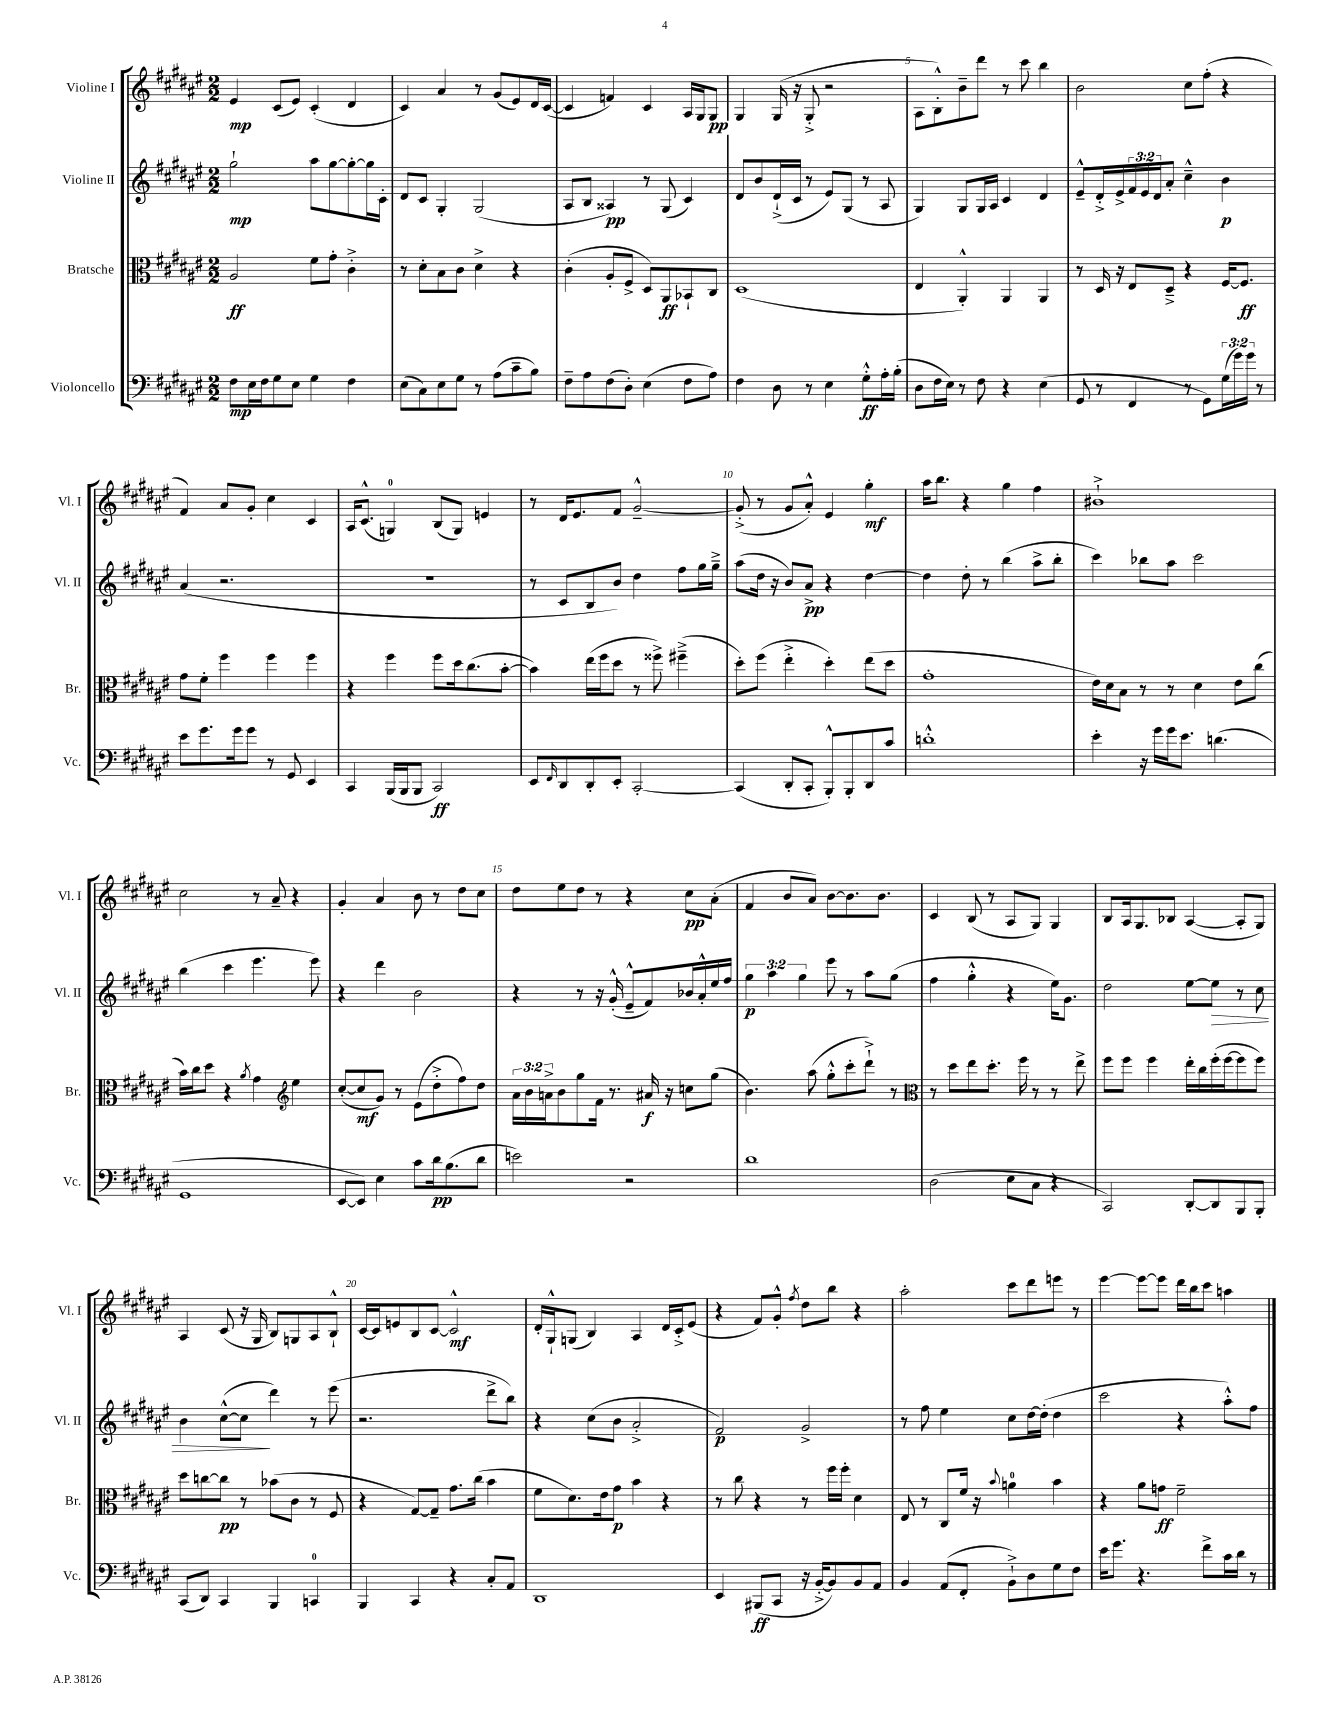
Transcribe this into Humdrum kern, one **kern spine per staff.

**kern	**dynam	**kern	**dynam	**kern	**dynam	**kern	**dynam
*part4	*part4	*part3	*part3	*part2	*part2	*part1	*part1
*staff4	*staff4	*staff3	*staff3	*staff2	*staff2	*staff1	*staff1
*I"Violoncello	*	*I"Bratsche	*	*I"Violine II	*	*I"Violine I	*
*I'Vc.	*	*I'Br.	*	*I'Vl. II	*	*I'Vl. I	*
*clefF4	*	*clefC3	*	*clefG2	*	*clefG2	*
*k[f#c#g#d#a#e#]	*	*k[f#c#g#d#a#e#]	*	*k[f#c#g#d#a#e#]	*	*k[f#c#g#d#a#e#]	*
*M2/2	*	*M2/2	*	*M2/2	*	*M2/2	*
=1	=1	=1	=1	=1	=1	=1	=1
8F#\L	mp	2A#/	ff	2gg#`\	mp	4e#/	mp
16E#\L	.	.	.	.	.	.	.
16F#\J	.	.	.	.	.	.	.
8G#\	.	.	.	.	.	(8c#/L	.
8E#\J	.	.	.	.	.	8e#/J)	.
4G#\	.	8f#\L	.	8aa#\L	.	(4c#'/	.
.	.	8g#'\J	.	[8gg#\	.	.	.
4F#\	.	4c#'^\	.	8gg#'\_	.	4d#/	.
.	.	.	.	16gg#\L]	.	.	.
.	.	.	.	16c#'\JJ	.	.	.
=2	=2	=2	=2	=2	=2	=2	=2
(8E#\L	.	8r	.	8d#/L	.	4c#/)	.
8C#\)	.	8d#'\L	.	8c#/J	.	.	.
8E#\	.	8B\	.	4G#'/	.	4a#/	.
8G#\J	.	8c#\J	.	.	.	.	.
8r	.	4d#^\	.	(2G#/	.	8r	.
(8A#\L	.	.	.	.	.	(8g#/L	.
8c#~\	.	4r	.	.	.	8e#/)	.
8B\J)	.	.	.	.	.	16d#/L	.
.	.	.	.	.	.	([16c#/JJ	.
=3	=3	=3	=3	=3	=3	=3	=3
8F#~\L	.	(4c#'\	.	8A#/L	.	4c#/]	.
8A#\	.	.	.	8B/J	.	.	.
(8F#\	.	8A#'/L	.	4A##X/)	pp	4fn/)	.
8D#'\J)	.	8F#^/J	.	.	.	.	.
(4E#\	.	8D#/L)	.	8r	.	4c#/	.
.	.	8AA#/	ff	(8G#/	.	.	.
8F#\L	.	8BB-X`/	.	4c#/)	.	16A#/LL	.
.	.	.	.	.	.	16G#/J	.
8A#\J)	.	8C#/J	.	.	.	8G#/J	pp
=4	=4	=4	=4	=4	=4	=4	=4
4F#\	.	(1D#	.	8d#/L	.	4G#/	.
.	.	.	.	8b/	.	.	.
8D#\	.	.	.	(16d#`^/L	.	(16G#/	.
.	.	.	.	16c#/JJ	.	16r	.
8r	.	.	.	8r	.	8G#'^/	.
4E#\	.	.	.	8e#/L)	.	2r	.
.	.	.	.	(8G#/J	.	.	.
8G#'^^\L	ff	.	.	8r	.	.	.
16A#'\L	.	.	.	8A#/	.	.	.
(16B'\JJ	.	.	.	.	.	.	.
=5	=5	=5	=5	=5	=5	=5	=5
8D#\L	.	4E#/	.	4G#/)	.	8A#\L	.
16F#\L	.	.	.	.	.	8B'^^\)	.
16E#\JJ)	.	.	.	.	.	.	.
8r	.	4AA#'^^/)	.	8G#/L	.	8b~\	.
8F#\	.	.	.	16G#/L	.	8ddd#\J	.
.	.	.	.	16A#/JJ	.	.	.
4r	.	4AA#/	.	4c#/	.	8r	.
.	.	.	.	.	.	8ccc#\	.
(4E#\	.	4AA#/	.	4d#/	.	4bb\	.
=6	=6	=6	=6	=6	=6	=6	=6
8GG#/	.	8r	.	8e#~^^/L	.	2b\	.
8r	.	16D#/	.	16d#'^/L	.	.	.
.	.	16r	.	16e#^/	.	.	.
4FF#/	.	8E#/L	.	24f#/	.	.	.
.	.	.	.	24e#/	.	.	.
.	.	.	.	24d#/J	.	.	.
.	.	8D#~^/J	.	8a#'/J	.	.	.
8r	.	4r	.	4cc#~^^\	.	8cc#\L	.
8GG#\L)	.	.	.	.	.	(8ff#'\J	.
(24G#\L	.	[16F#/KL	.	4b\	p	4r	.
24g#\)	.	.	.	.	.	.	.
.	.	8.F#/J]	ff	.	.	.	.
24g#\JJ	.	.	.	.	.	.	.
8r	.	.	.	.	.	.	.
!!LO:LB:g=z
=7	=7	=7	=7	=7	=7	=7	=7
8e#\L	.	8g#\L	.	(4a#/	.	4f#/)	.
8.g#\	.	8f#'\J	.	.	.	.	.
.	.	4ff#\	.	2.r	.	8a#/L	.
16g#\k	.	.	.	.	.	.	.
8g#\J	.	.	.	.	.	8g#'/J	.
8r	.	4ff#\	.	.	.	4cc#\	.
8GG#/	.	.	.	.	.	.	.
4EE#/	.	4ff#\	.	.	.	4c#/	.
=8	=8	=8	=8	=8	=8	=8	=8
4CC#/	.	4r	.	1r	.	16A#/KL	.
.	.	.	.	.	.	(8.c#^^/J	.
(16BBB/LL	.	4ff#\	.	.	.	4Gn/)	.
16BBB/J	.	.	.	.	.	.	.
8BBB/J	.	.	.	.	.	.	.
2CC#/)	ff	8ff#\L	.	.	.	(8B/L	.
.	.	16dd#\k	.	.	.	8G/J)	.
.	.	(8.cc#\	.	.	.	.	.
.	.	.	.	.	.	4en/	.
.	.	[8b'\J	.	.	.	.	.
=9	=9	=9	=9	=9	=9	=9	=9
8EE#/L	.	4b\])	.	8r	.	8r	.
16qqFF#/	.	.	.	.	.	.	.
8DD#/	.	.	.	8c#/L	.	16d#/KL	.
.	.	.	.	.	.	8.e#/	.
8DD#'/	.	(16ee#\LL	.	8B/	.	.	.
.	.	16ff#\J	.	.	.	.	.
8EE#'/J	.	8dd#\J	.	8b/J)	.	8f#/J	.
[2CC#'/	.	8r	.	4dd#\	.	[2g#~^^/	.
.	.	8ff##X^\)	.	.	.	.	.
.	.	(4ff#X~^\	.	8ff#\L	.	.	.
.	.	.	.	16gg#\L	.	.	.
.	.	.	.	16gg#~^\JJ	.	.	.
=10	=10	=10	=10	=10	=10	=10	=10
(4CC#/]	.	8dd#'\L)	.	(8aa#\L	.	(8g#'^/]	.
.	.	(8ff#\J	.	16dd#\Jk	.	8r	.
.	.	.	.	16r	.	.	.
8DD#'/L	.	4ee#'^\	.	8b/L)	.	8g#/L	.
8CC#'/J	.	.	.	8a#^/J	pp	8a#'^^/J)	.
8BBB'^^/L)	.	4dd#'\)	.	4r	.	4e#/	.
8BBB'/	.	.	.	.	.	.	.
8DD#/	.	(8ee#\L	.	[4dd#\	.	4gg#'\	mf
8c#/J	.	8dd#\J	.	.	.	.	.
=11	=11	=11	=11	=11	=11	=11	=11
1dn'^^	.	1g#'	.	4dd#\]	.	16aa#\KL	.
.	.	.	.	.	.	8.bb\J	.
.	.	.	.	8dd#'\	.	4r	.
.	.	.	.	8r	.	.	.
.	.	.	.	(4bb\	.	4gg#\	.
.	.	.	.	8aa#^\L	.	4ff#\	.
.	.	.	.	8bb'\J	.	.	.
=12	=12	=12	=12	=12	=12	=12	=12
4e#'\	.	16e#\LL)	.	4ccc#\)	.	1b#X`^	.
.	.	16d#\J	.	.	.	.	.
.	.	8B\J	.	.	.	.	.
16r	.	8r	.	8bb-X\L	.	.	.
16g#\LL	.	.	.	.	.	.	.
16g#\J	.	8r	.	8aa#\J	.	.	.
8.e#\J	.	.	.	.	.	.	.
.	.	4d#\	.	2ccc#\	.	.	.
(4.dn\	.	.	.	.	.	.	.
.	.	8e#\L	.	.	.	.	.
.	.	(8cc#\J	.	.	.	.	.
!!LO:LB:g=z
=13	=13	=13	=13	=13	=13	=13	=13
1GG#	.	16b\LL)	.	(4bb\	.	2cc#\	.
.	.	16cc#\J	.	.	.	.	.
.	.	8dd#\J	.	.	.	.	.
.	.	4r	.	4ccc#\	.	.	.
.	.	8qa#/	.	.	.	.	.
.	.	4g#\	.	4.eee#\	.	8r	.
.	.	.	.	.	.	8a#~/	.
*	*	*clefG2	*	*	*	*	*
.	.	4ee#\	.	.	.	4r	.
.	.	.	.	8eee#\)	.	.	.
=14	=14	=14	=14	=14	=14	=14	=14
[8EE#/L	.	([8cc#'/L	.	4r	.	4g#'/	.
8EE#/J])	.	8cc#/]	mf	.	.	.	.
4E#\	.	8g#/J)	.	4ddd#\	.	4a#/	.
.	.	8r	.	.	.	.	.
8c#\L	.	(8e#\L	.	2b\	.	8b\	.
16d#\k	pp	8dd#'^\	.	.	.	8r	.
(8.B\	.	.	.	.	.	.	.
.	.	8ff#\)	.	.	.	8dd#\L	.
8d#\J	.	8dd#\J	.	.	.	8cc#\J	.
=15	=15	=15	=15	=15	=15	=15	=15
2en\)	.	24a#\LL	.	4r	.	8dd#\L	.
.	.	24b\	.	.	.	.	.
.	.	24an^\J	.	.	.	.	.
.	.	8b\	.	.	.	8ee#\	.
.	.	8gg#\	.	8r	.	8dd#\J	.
.	.	16f#\Jk	.	16r	.	8r	.
.	.	8.r	.	(16g#'^^/	.	.	.
2r	.	.	.	8e#~^^/L	.	4r	.
.	.	16a#X/	f	8f#/)	.	.	.
.	.	16r	.	.	.	.	.
.	.	8ccn\L	.	16b-X/L	.	8cc#\L	pp
.	.	.	.	16a#'^^/	.	.	.
.	.	(8gg#\J	.	16ee#/	.	(8a#'\J	.
.	.	.	.	16ff#/JJ	.	.	.
=16	=16	=16	=16	=16	=16	=16	=16
1d#	.	4.b\)	.	6gg#\	p	4f#/	.
.	.	.	.	6aa#\	.	.	.
.	.	.	.	.	.	8b/L	.
.	.	.	.	6gg#\	.	.	.
.	.	(8aa#\	.	.	.	8a#/J)	.
.	.	8gg#'^^\L	.	8eee#\	.	[8b\L	.
.	.	8ccc#'\	.	8r	.	8.b\]	.
.	.	8ddd#`^\J)	.	8aa#\L	.	.	.
.	.	.	.	.	.	8.b\J	.
.	.	8r	.	(8gg#\J	.	.	.
=17	=17	=17	=17	=17	=17	=17	=17
*	*	*clefC3	*	*	*	*	*
(2D#\	.	8r	.	4ff#\	.	4c#/	.
.	.	8dd#\L	.	.	.	.	.
.	.	8ee#\	.	4gg#'^^\	.	(8B/	.
.	.	8.dd#'\J	.	.	.	8r	.
8E#\L	.	.	.	4r	.	8A#/L	.
.	.	16ff#\	.	.	.	.	.
8C#\J	.	8r	.	.	.	8G#/J)	.
4r	.	8r	.	16ee#\KL)	.	4G#/	.
.	.	.	.	8.g#\J	.	.	.
.	.	8ee#^\	.	.	.	.	.
=18	=18	=18	=18	=18	=18	=18	=18
2CC#/)	.	8ff#\L	.	2dd#\	.	8B/L	.
.	.	8ff#\J	.	.	.	16A#/k	.
.	.	.	.	.	.	8.G#/	.
.	.	4ff#\	.	.	.	.	.
.	.	.	.	.	.	8B-X/J	.
[8DD#'/L	.	16ee#'\LL	.	[8ee#\L	.	([4A#/	.
.	.	16cc#\	.	.	.	.	.
!	!	!	!	!	!LO:HP:b	!	!
8DD#/]	.	(16ff#'\	.	8ee#\J]	>	.	.
.	.	[16ff#\J	.	.	.	.	.
8BBB/	.	8ff#\]	.	8r	.	8A#'/L]	.
8BBB'/J	.	8ff#\J)	.	8cc#\	.	8G#/J)	.
!!LO:LB:g=z
=19	=19	=19	=19	=19	=19	=19	=19
(8CC#/L	.	8dd#\L	.	4b\	.	4A#/	.
8DD#/J)	.	[8ccn\	.	.	.	.	.
4CC#/	.	8cc\J]	pp	([8cc#^^\L	.	(8c#/	.
.	.	8r	.	8cc#\J]	.	16r	.
.	.	.	.	.	.	16G#/	.
4BBB/	.	(8b-X\L	.	4ddd#\)	]	8B/L)	.
.	.	8c#\J	.	.	.	8Gn/	.
4CCn/	.	8r	.	8r	.	8A#/	.
.	.	8F#/	.	(8eee#\	.	8B`^^/J	.
=20	=20	=20	=20	=20	=20	=20	=20
4BBB/	.	4r	.	2.r	.	[16c#/LL	.
.	.	.	.	.	.	16c#/J]	.
.	.	.	.	.	.	8en/	.
4CC#/	.	[8G#/L)	.	.	.	8B/	.
.	.	8G#~/J]	.	.	.	[8c#/J	.
4r	.	8.g#\L	.	.	.	2c#^^/]	mf
.	.	(16cc#\Jk	.	.	.	.	.
8C#'/L	.	4b\	.	8ddd#^\L	.	.	.
8AA#/J	.	.	.	8bb\J)	.	.	.
=21	=21	=21	=21	=21	=21	=21	=21
1DD#	.	8f#\L	.	4r	.	16d#'/LL	.
.	.	.	.	.	.	16G#`^^/J	.
.	.	8.d#\)	.	.	.	(8Gn/J	.
.	.	.	.	(8cc#\L	.	4B/)	.
.	.	16e#\k	.	.	.	.	.
.	.	8g#\J	p	8b\J	.	.	.
.	.	4b\	.	2a#'^/	.	4A#/	.
.	.	4r	.	.	.	16d#/LL	.
.	.	.	.	.	.	16c#'^/J	.
.	.	.	.	.	.	(8e#/J	.
=22	=22	=22	=22	=22	=22	=22	=22
4EE#/	.	8r	.	2f#/)	p	4r	.
.	.	8cc#\	.	.	.	.	.
(8BBB#X/L	ff	4r	.	.	.	8f#/L)	.
8CC#/J	.	.	.	.	.	8g#'^^/J	.
.	.	.	.	.	.	8qff#/	.
16r	.	8r	.	2g#^/	.	8dd#\L	.
[16BB'^/KL	.	.	.	.	.	.	.
8BB/])	.	16ff#\LL	.	.	.	8bb\J	.
.	.	16ff#'\JJ	.	.	.	.	.
8BB/	.	4d#\	.	.	.	4r	.
8AA#/J	.	.	.	.	.	.	.
=23	=23	=23	=23	=23	=23	=23	=23
4BB/	.	8E#/	.	8r	.	2aa#'\	.
.	.	8r	.	8ff#\	.	.	.
(8AA#/L	.	8C#/L	.	4ee#\	.	.	.
8FF#'/J	.	16f#/Jk	.	.	.	.	.
.	.	16r	.	.	.	.	.
.	.	8qqb/	.	.	.	.	.
8BB`^\L)	.	4an\	.	8cc#\L	.	8ccc#\L	.
8D#\	.	.	.	[16dd#\L	.	8ddd#\	.
.	.	.	.	(16dd#'\JJ]	.	.	.
8G#\	.	4b\	.	4dd#\	.	8eeen\J	.
8F#\J	.	.	.	.	.	8r	.
=24	=24	=24	=24	=24	=24	=24	=24
16e#\KL	.	4r	.	2ccc#\	.	[4eee#\	.
8.g#\J	.	.	.	.	.	.	.
4.r	.	8a#\L	.	.	.	8eee#\L_	.
.	.	8gn\J	ff	.	.	8eee#\J]	.
.	.	2f#~\	.	4r	.	16ddd#\LL	.
.	.	.	.	.	.	16bb\J	.
8f#^\L	.	.	.	.	.	8ccc#\J	.
16c#\L	.	.	.	8aa#'^^\L)	.	4aan\	.
16d#\JJ	.	.	.	.	.	.	.
8r	.	.	.	8ff#\J	.	.	.
==	==	==	==	==	==	==	==
*-	*-	*-	*-	*-	*-	*-	*-
